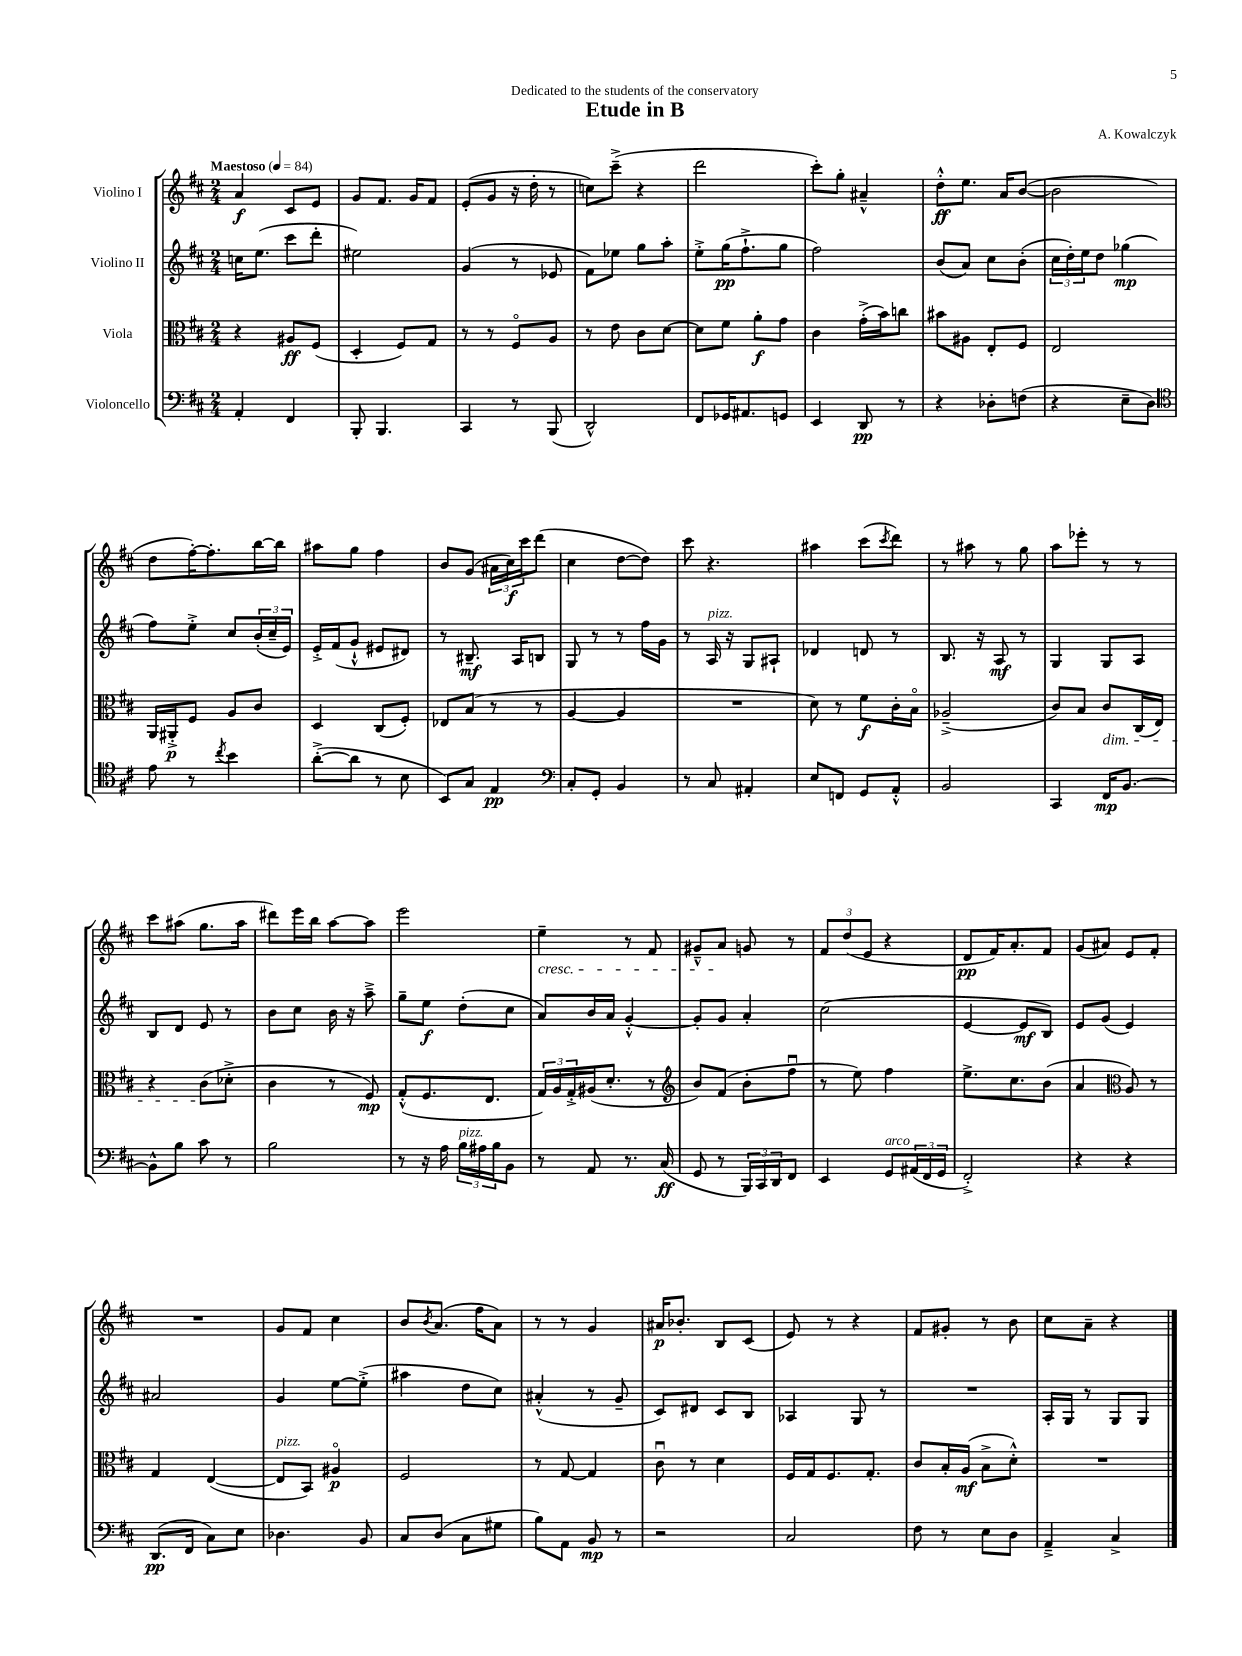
\header { title = "Etude in B" composer = "A. Kowalczyk" dedication = "Dedicated to the students of the conservatory" }
<<
\new StaffGroup <<
\new Staff = "s0" \with { instrumentName = "Violino I" } {
    \clef treble \key d \major \numericTimeSignature \time 2/4 \tempo "Maestoso" 4 = 84
    a'4\f cis'8 e'8 |
    g'8 fis'8. g'16 fis'8 |
    e'8-.( g'8 r16 d''16-. r8 |
    c''8) cis'''8--->( r4 |
    d'''2 |
    cis'''8-.) g''8-. ais'4---^ |
    d''8-.-^\ff e''8. a'16 b'8~( |
    b'2 |
    d''8 fis''16~-.) fis''8.-. b''16~ b''16 |
    ais''8 g''8 fis''4 |
    b'8 g'8( \tuplet 3/2 { ais'16 cis''16\f) cis'''16 } d'''8( |
    cis''4 d''8~ d''8) |
    cis'''8 r4. |
    ais''4 cis'''8( \acciaccatura { cis'''8 } d'''8) |
    r8 ais''8 r8 g''8 |
    a''8 ees'''8-. r8 r8 |
    cis'''8 ais''8( g''8. ais''16 |
    dis'''8) e'''16 b''16 a''8~ a''8 |
    e'''2 |
    e''4--\cresc r8 fis'8 |
    gis'8---^ a'8\! g'8 r8 |
    \tuplet 3/2 { fis'8 d''8( e'8 } r4 |
    d'8\pp fis'16) a'8.-. fis'8 |
    g'8( ais'8) e'8 fis'8-. |
    R2 |
    g'8 fis'8 cis''4 |
    b'8 \acciaccatura { b'8 } a'8.( fis''16 a'8) |
    r8 r8 g'4 |
    ais'16\p bes'8.-. b8 cis'8( |
    e'8) r8 r4 |
    fis'8 gis'8-. r8 b'8 |
    cis''8 a'8-- r4 \bar "|." |
}
\new Staff = "s1" \with { instrumentName = "Violino II" } {
    \clef treble \key d \major \numericTimeSignature \time 2/4
    c''16 e''8.( cis'''8 d'''8-. |
    eis''2) |
    g'4( r8 ees'8 |
    fis'8) ees''8 g''8 a''8-. |
    e''8-.-> g''16\pp( fis''8.-!-> g''8 |
    fis''2) |
    b'8( a'8) cis''8 b'8-.( |
    \tuplet 3/2 { cis''16 d''16-.) e''16 } d''8 ges''4\mp( |
    fis''8) e''8-.-> cis''8 \tuplet 3/2 { b'16-.( cis''16-- e'16) } |
    e'16-.-> fis'16( g'8-!-^ eis'8 dis'8) |
    r8 bis8.--\mf a16 b8 |
    g8 r8 r8 fis''16 g'16 |
    r8 a16^\markup { \italic "pizz." } r16 g8 ais8-! |
    des'4 d'8 r8 |
    b8. r16 a8\mf r8 |
    g4 g8 a8 |
    b8 d'8 e'8 r8 |
    b'8 cis''8 b'16 r16 a''8---> |
    g''8-- e''8\f d''8-.( cis''8 |
    a'8) b'16 a'16 g'4~-.-^ |
    g'8-. g'8 a'4-. |
    cis''2( |
    e'4~ e'8\mf b8) |
    e'8 g'8( e'4) |
    ais'2 |
    g'4 e''8~ e''8-.->( |
    ais''4 d''8 cis''8) |
    ais'4-.-^( r8 g'8-- |
    cis'8) dis'8 cis'8 b8 |
    aes4 g8 r8 |
    R2 |
    a16-. g16 r8 g8 g8 \bar "|." |
}
\new Staff = "s2" \with { instrumentName = "Viola" } {
    \clef alto \key d \major \numericTimeSignature \time 2/4
    r4 ais8\ff fis8( |
    d4-. fis8) g8 |
    r8 r8 fis8\flageolet a8 |
    r8 e'8 cis'8 d'8~ |
    d'8 fis'8 a'8-.\f g'8 |
    cis'4 g'16-.->( b'16) c''8 |
    bis'8 ais8 e8-. fis8 |
    e2 |
    a,16 ais,16-.->\p fis8 a8 cis'8 |
    d4 cis8( fis8-.) |
    ees8 b8( r8 r8 |
    a4~ a4 |
    R2 |
    d'8) r8 fis'8\f cis'16-. b16\flageolet |
    aes2--->( |
    cis'8) b8 cis'8\dim cis16( e16) |
    r4 cis'8\!( des'8-.-> |
    cis'4 r8 fis8\mp) |
    g8-.-^( fis8. e8. |
    \tuplet 3/2 { g16) a16 g16-.-> } ais16( d'8.-. r8 |
    \clef treble b'8) fis'8( b'8-. fis''8\downbow |
    r8 e''8) fis''4 |
    e''8.-> cis''8. b'8( |
    a'4 \clef alto a8) r8 |
    g4 e4~( |
    e8^\markup { \italic "pizz." } b,8) ais4\flageolet\p |
    fis2 |
    r8 g8~ g4 |
    cis'8\downbow r8 d'4 |
    fis16 g16 fis8. g8.-. |
    cis'8 b16-. a16\mf( b8-> d'8-.-^) |
    R2 \bar "|." |
}
\new Staff = "s3" \with { instrumentName = "Violoncello" } {
    \clef bass \key d \major \numericTimeSignature \time 2/4
    a,4-. fis,4 |
    b,,8-. b,,4. |
    cis,4 r8 b,,8( |
    d,2-^) |
    fis,8 ges,16 ais,8. g,8 |
    e,4 d,8\pp r8 |
    r4 des8-. f8( |
    r4 e8-- d8) |
    \clef tenor e'8 r8 \acciaccatura { cis''8 } b'4 |
    a'8~-.->( a'8 r8 b8 |
    b,8) g8 e4\pp |
    \clef bass cis8-. g,8-. b,4 |
    r8 cis8 ais,4-. |
    e8 f,8 g,8 a,8-.-^ |
    b,2 |
    cis,4 fis,16\mp b,8.~ |
    b,8-^ b8 cis'8 r8 |
    b2 |
    r8 r16 a16 \tuplet 3/2 { b16^\markup { \italic "pizz." } ais16 b16 } b,8 |
    r8 a,8 r8. cis16\ff( |
    g,8 r8 \tuplet 3/2 { b,,16) cis,16 d,16 } fis,8 |
    e,4 g,8^\markup { \italic "arco" } \tuplet 3/2 { ais,16( fis,16 g,16 } |
    fis,2-.->) |
    r4 r4 |
    d,8.\pp( fis,16 cis8) e8 |
    des4. b,8 |
    cis8 d8( cis8 gis8 |
    b8) a,8 b,8\mp r8 |
    r2 |
    cis2 |
    fis8 r8 e8 d8 |
    a,4---> cis4-> \bar "|." |
}
>>
>>
\layout { \context { \Score \remove "Bar_number_engraver" } }
